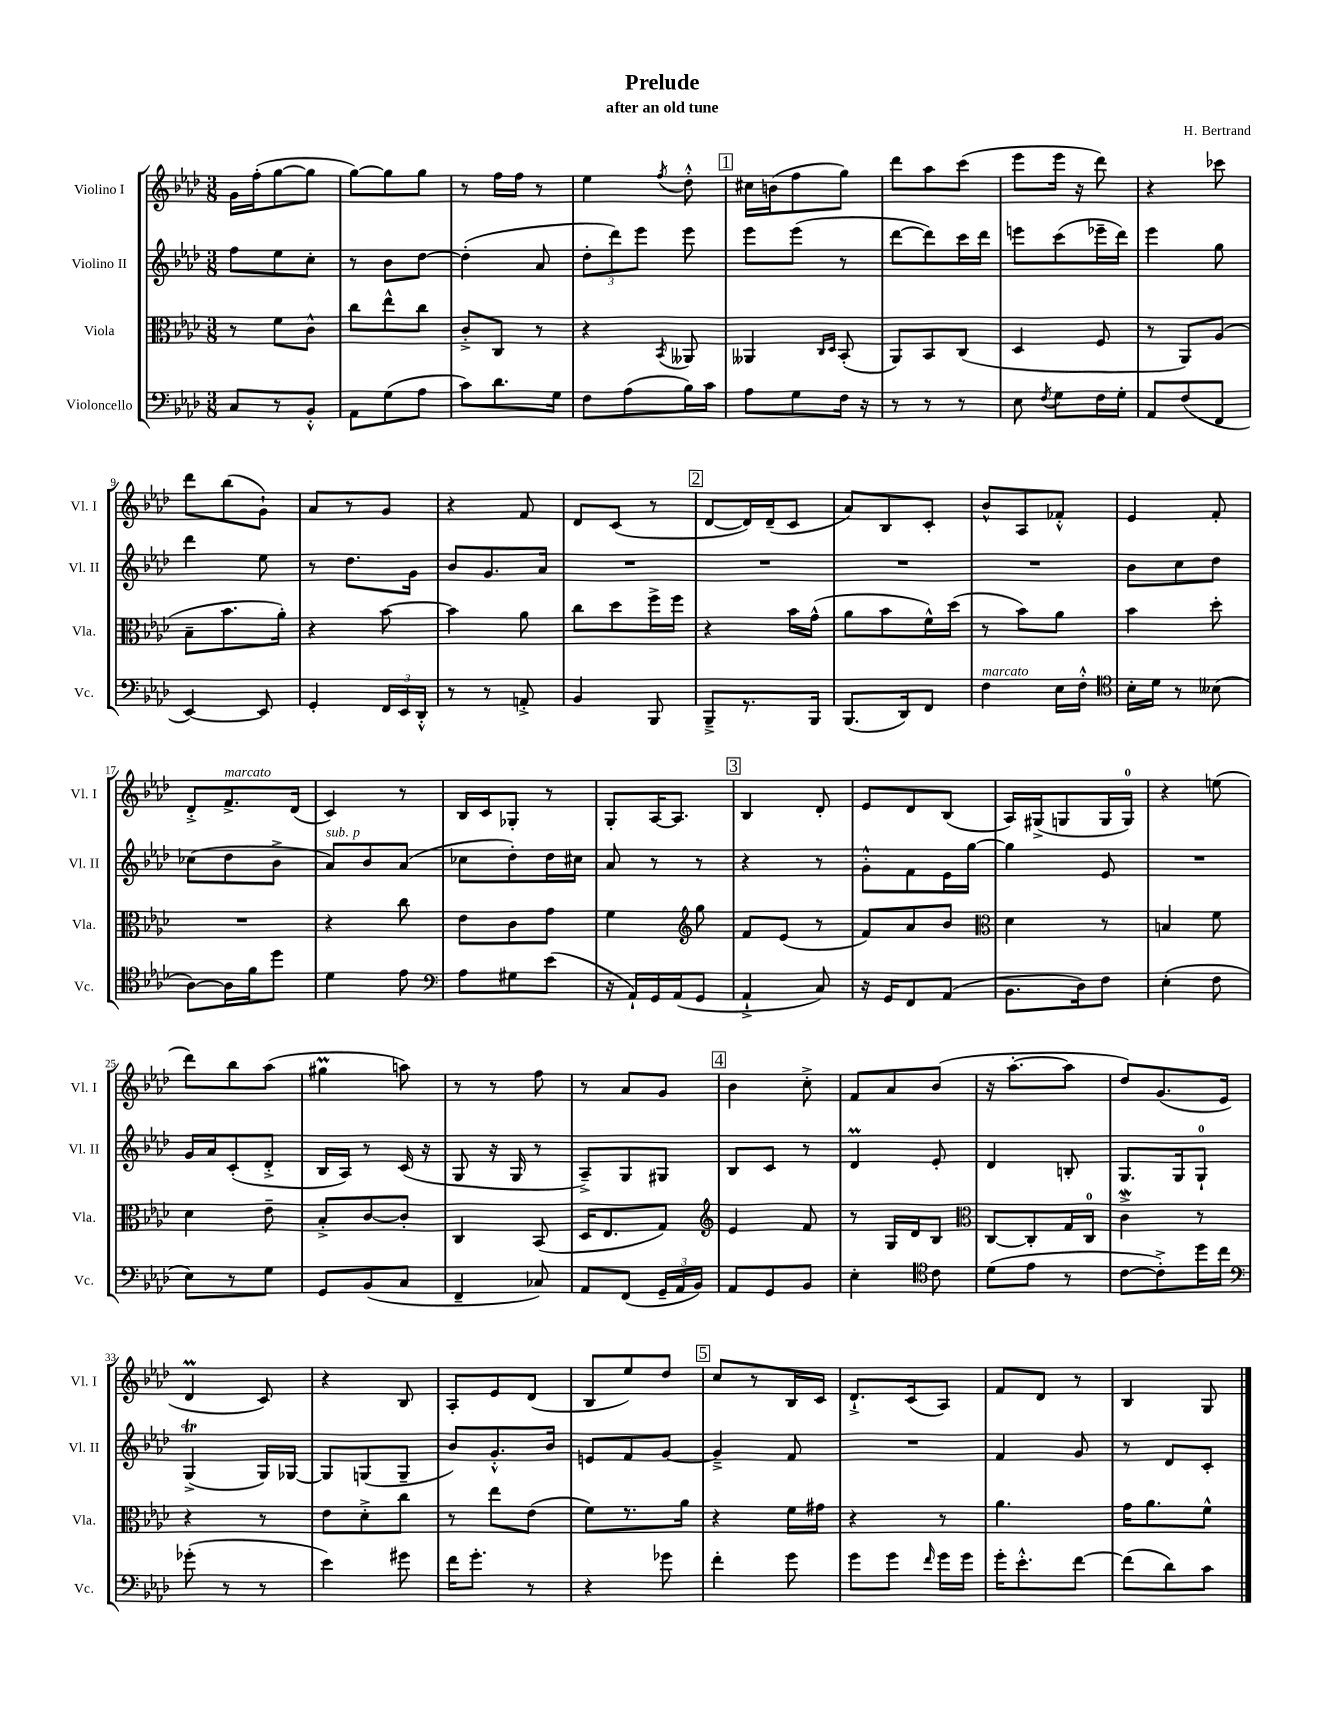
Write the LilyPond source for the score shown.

\header { title = "Prelude" composer = "H. Bertrand" subtitle = "after an old tune" }
<<
\new StaffGroup <<
\new Staff = "s0" \with { instrumentName = "Violino I" shortInstrumentName = "Vl. I" } {
    \clef treble \key aes \major \numericTimeSignature \time 3/8
    \autoBeamOff g'16[ f''16-.( g''8~ g''8] |
    g''8[~) g''8 g''8] |
    r8 f''16[ f''16] r8 |
    ees''4 \acciaccatura { f''8 } des''8-.-^ |
    \mark \markup { \box "1" } cis''16[ b'16( f''8 g''8]) |
    des'''8[ aes''8 c'''8]( |
    ees'''8[ ees'''16] r16 des'''8) |
    r4 ces'''8 |
    des'''8[ bes''8( g'8]-!) |
    aes'8[ r8 g'8] |
    r4 f'8 |
    des'8[ c'8]( r8 |
    \mark \markup { \box "2" } des'8[~ des'16) des'16--( c'8] |
    aes'8[) bes8 c'8]-. |
    bes'8[-^ aes8 fes'8]-.-^ |
    ees'4 f'8-. |
    des'8[-.-> f'8.->^\markup { \italic "marcato" } des'16]( |
    c'4) r8 |
    bes16[ c'16 ges8]-. r8 |
    g8[-. aes16~ aes8.] |
    \mark \markup { \box "3" } bes4 des'8-. |
    ees'8[ des'8 bes8]( |
    aes16[) gis16->( g8 g16 g16]-0) |
    r4 e''8( |
    des'''8[) bes''8 aes''8]( |
    gis''4\prall a''8) |
    r8 r8 f''8 |
    r8 aes'8[ g'8] |
    \mark \markup { \box "4" } bes'4 c''8-.-> |
    f'8[ aes'8 bes'8]( |
    r16 aes''8.[~-. aes''8] |
    des''8[) g'8.( ees'16] |
    des'4\prall c'8) |
    r4 bes8 |
    aes8[-. ees'8 des'8]( |
    bes8[ ees''8) des''8] |
    \mark \markup { \box "5" } c''8[ r8 bes16 c'16] |
    des'8.[-!-> c'16( aes8]) |
    f'8[ des'8] r8 |
    bes4 g8 \bar "|." |
}
\new Staff = "s1" \with { instrumentName = "Violino II" shortInstrumentName = "Vl. II" } {
    \clef treble \key aes \major \numericTimeSignature \time 3/8
    \autoBeamOff f''8[ ees''8 c''8]-. |
    r8 bes'8[ des''8]~ |
    des''4-.( aes'8 |
    \tuplet 3/2 { des''8[-. des'''8) ees'''8] } ees'''8 |
    \mark \markup { \box "1" } ees'''8[ ees'''8]( r8 |
    des'''8[~ des'''8) c'''16 des'''16] |
    e'''8[ c'''8( ees'''16-- des'''16]) |
    ees'''4 g''8 |
    des'''4 ees''8 |
    r8 des''8.[ g'16] |
    bes'8[ g'8. aes'16] |
    R4. |
    \mark \markup { \box "2" } R4. |
    R4. |
    R4. |
    bes'8[ c''8 des''8] |
    ces''8[( des''8 bes'8]-> |
    aes'8[^\markup { \italic "sub. p" }) bes'8 aes'8]( |
    ces''8[ des''8-.) des''16 cis''16] |
    aes'8 r8 r8 |
    \mark \markup { \box "3" } r4 r8 |
    g'8[-.-^ f'8 ees'16 g''16]~ |
    g''4 ees'8 |
    R4. |
    g'16[ aes'16 c'8-.( des'8]-.-> |
    bes16[ aes16]) r8 c'16( r16 |
    g8 r16 g16 r8 |
    aes8[--->) g8 gis8] |
    \mark \markup { \box "4" } bes8[ c'8] r8 |
    des'4\prall ees'8-. |
    des'4 b8-. |
    g8.[ g16 g8]-0-! |
    g4->\trill( g16[) ges16]~ |
    ges8[ g8( g8]-- |
    bes'8[) g'8.-.-^ bes'16] |
    e'8[ f'8 g'8]~ |
    \mark \markup { \box "5" } g'4---> f'8 |
    R4. |
    f'4 g'8 |
    r8 des'8[ c'8]-. \bar "|." |
}
\new Staff = "s2" \with { instrumentName = "Viola" shortInstrumentName = "Vla." } {
    \clef alto \key aes \major \numericTimeSignature \time 3/8
    \autoBeamOff r8 f'8[ c'8]-^ |
    c''8[ ees''8-^ c''8] |
    c'8[-.-> c8] r8 |
    r4 \acciaccatura { bes,8 } aeses,8 |
    \mark \markup { \box "1" } aeses,4 \grace { c16[ des16] } bes,8-.( |
    aes,8[) bes,8 c8]( |
    des4 f8 |
    r8 aes,8[) aes8]( |
    bes8[-- bes'8. aes'16]-.) |
    r4 bes'8~ |
    bes'4 aes'8 |
    c''8[ des''8 f''16-> f''16] |
    \mark \markup { \box "2" } r4 bes'16[ g'16]-^( |
    aes'8[ bes'8 f'16-^) des''16]( |
    r8 bes'8[) aes'8] |
    bes'4 des''8-. |
    R4. |
    r4 c''8 |
    ees'8[ c'8 g'8] |
    f'4 \clef treble g''8 |
    \mark \markup { \box "3" } f'8[ ees'8]( r8 |
    f'8[) aes'8 bes'8] |
    \clef alto des'4 r8 |
    b4 f'8 |
    des'4 ees'8-- |
    bes8[-.-> c'8~ c'8]-. |
    c4 bes,8( |
    des16[ ees8. g8]) |
    \mark \markup { \box "4" } \clef treble ees'4 f'8 |
    r8 g16[ des'16 bes8] |
    \clef alto c8[~ c8-. g16 c16]-0 |
    c'4->\mordent r8 |
    r4 r8 |
    ees'8[ des'8-.-> c''8] |
    r8 ees''8[ ees'8]( |
    f'8[) r8. aes'16] |
    \mark \markup { \box "5" } r4 f'16[ gis'16] |
    r4 r8 |
    aes'4. |
    g'16[ aes'8. f'8]-^ \bar "|." |
}
\new Staff = "s3" \with { instrumentName = "Violoncello" shortInstrumentName = "Vc." } {
    \clef bass \key aes \major \numericTimeSignature \time 3/8
    \autoBeamOff c8[ r8 bes,8]-.-^ |
    aes,8[ g8( aes8] |
    c'8[) des'8. g16] |
    f8[ aes8( bes16) c'16] |
    \mark \markup { \box "1" } aes8[ g8 f16] r16 |
    r8 r8 r8 |
    ees8 \acciaccatura { f8 } g8[ f16 g16]-. |
    aes,8[ f8( f,8] |
    ees,4~) ees,8 |
    g,4-. \tuplet 3/2 { f,16[ ees,16 des,16]-.-^ } |
    r8 r8 a,8-.-> |
    bes,4 bes,,8 |
    \mark \markup { \box "2" } bes,,8[---> r8. bes,,16] |
    bes,,8.[( des,16) f,8] |
    f4^\markup { \italic "marcato" } ees16[ f16]-.-^ |
    \clef tenor bes16[-. des'16] r8 beses8( |
    aes8[~) aes16 f'16 des''8] |
    des'4 ees'8 |
    \clef bass aes8[ gis8 ees'8]( |
    r16 aes,16[-!) g,16 aes,16( g,8] |
    \mark \markup { \box "3" } aes,4-!-> c8) |
    r16 g,16[ f,8 aes,8]( |
    bes,8.[ des16) f8] |
    ees4-.( f8 |
    ees8[) r8 g8] |
    g,8[ bes,8( c8] |
    f,4-- ces8) |
    aes,8[ f,8]( \tuplet 3/2 { g,16[-- aes,16 bes,16]) } |
    \mark \markup { \box "4" } aes,8[ g,8 bes,8] |
    ees4-. \clef tenor c'8 |
    des'8[( ees'8] r8 |
    c'8[~ c'8-.->) des''16 c''16] |
    \clef bass ges'8-.( r8 r8 |
    ees'4) gis'8 |
    f'16[ g'8.]-. r8 |
    r4 ges'8 |
    \mark \markup { \box "5" } f'4-. g'8 |
    g'8[ g'8] \grace { f'16 } g'16[ g'16] |
    g'16[-. ees'8.-.-^ f'8]~ |
    f'8[( des'8) c'8] \bar "|." |
}
>>
>>
